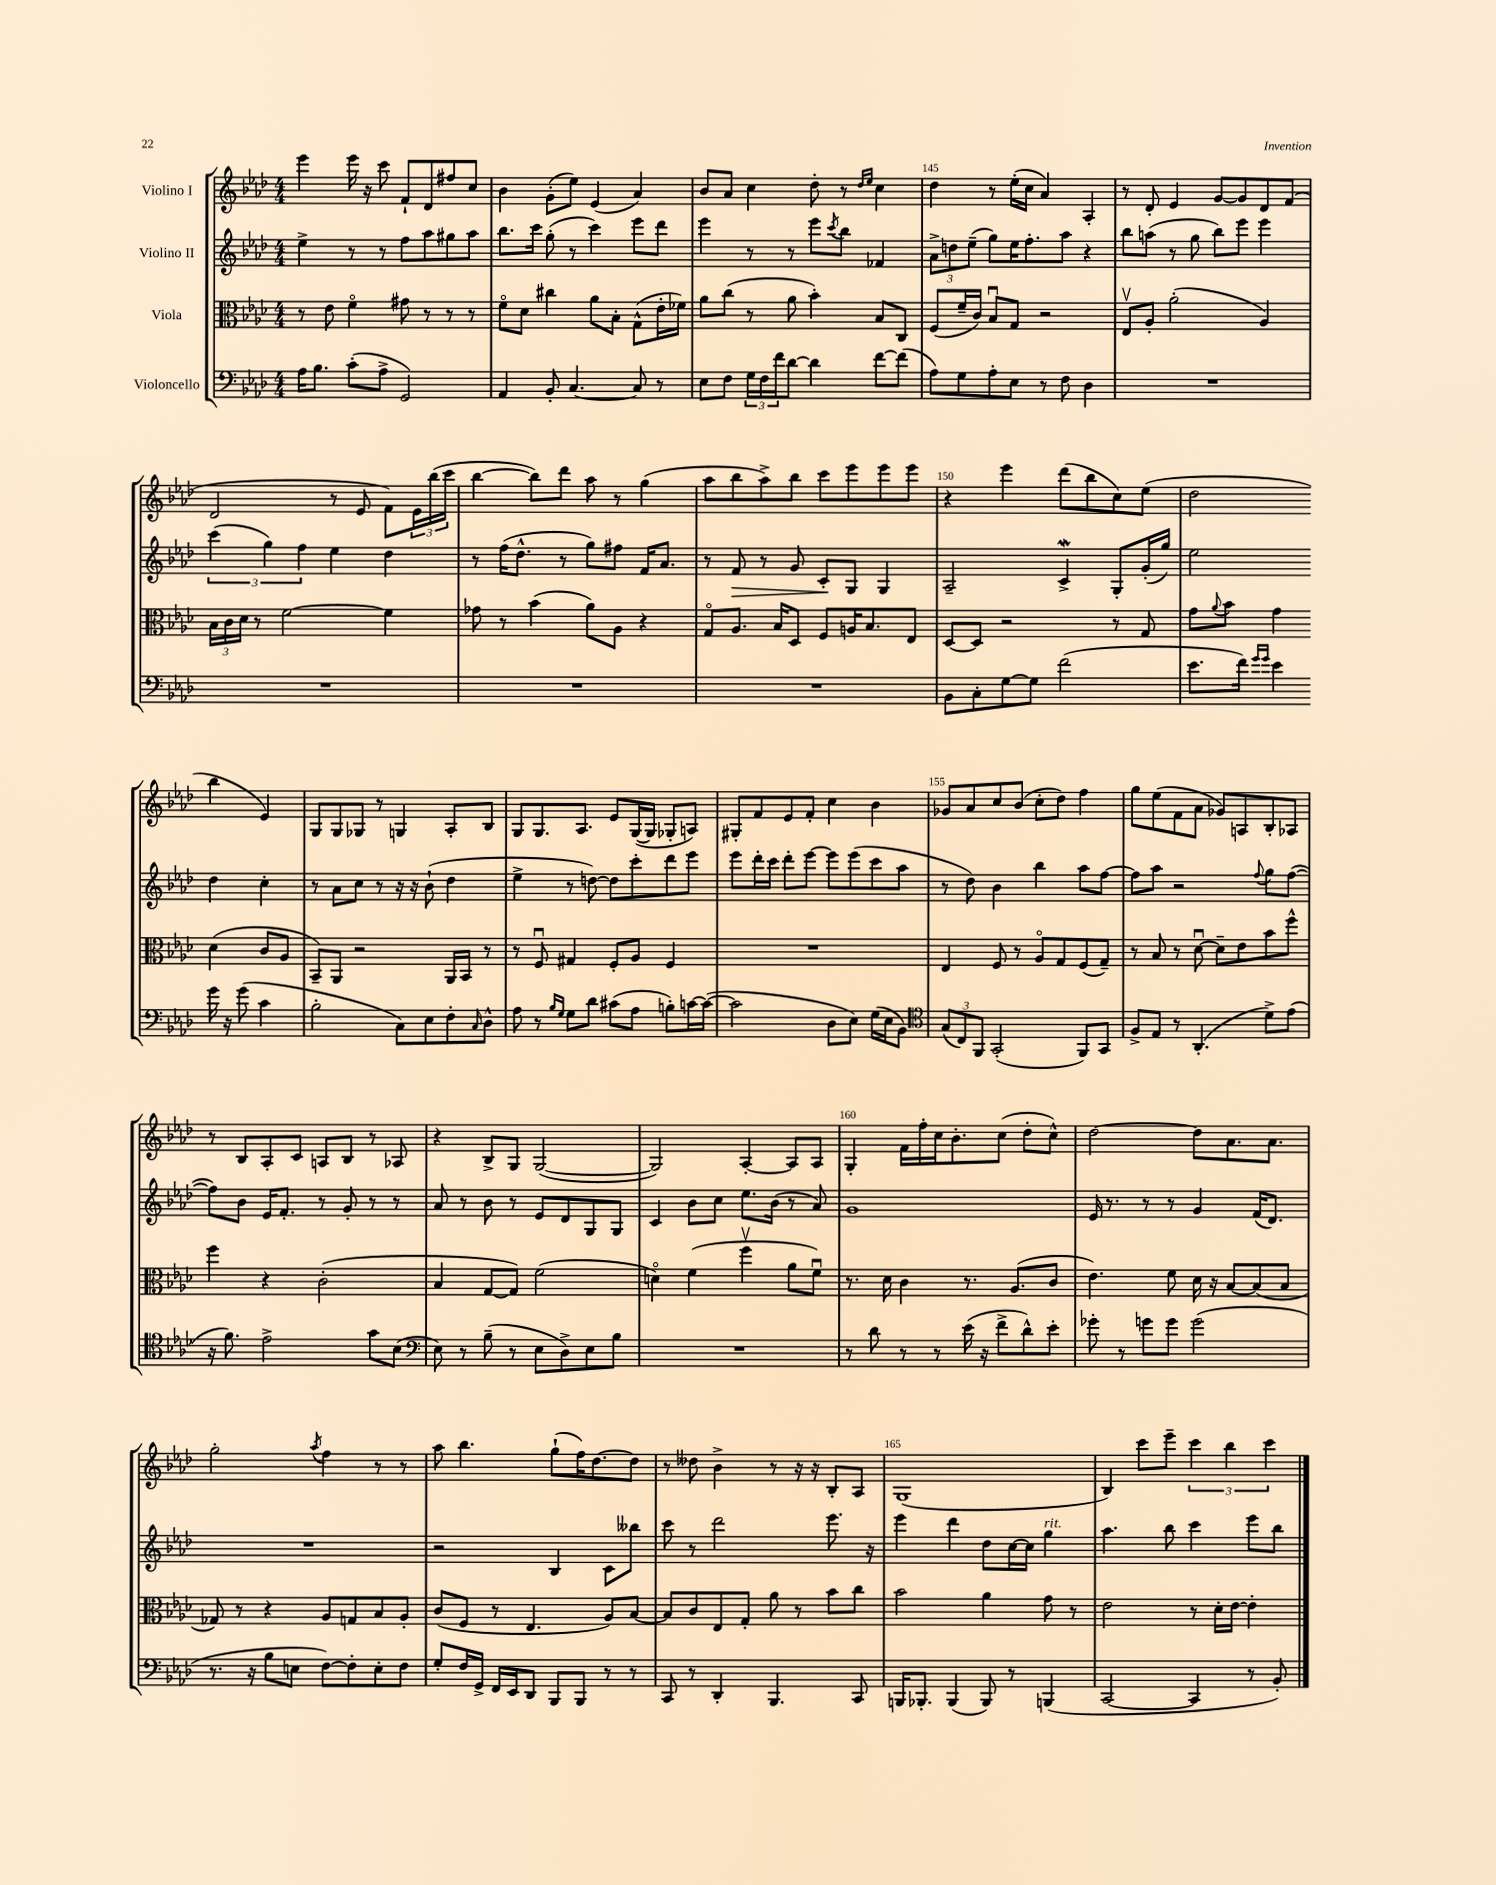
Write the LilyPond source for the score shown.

<<
\new StaffGroup <<
\new Staff = "s0" \with { instrumentName = "Violino I" } {
    \clef treble \key aes \major \numericTimeSignature \time 4/4
    ees'''4 ees'''16 r16 c'''8 f'8-! des'8 fis''8 c''8 |
    bes'4 g'8-.( ees''8) ees'4( aes'4) |
    bes'8 aes'8 c''4 des''8-. r8 \grace { des''16 ees''16 } c''4 |
    des''4 r8 ees''16-.( c''16 aes'4) aes4-. |
    r8 des'8-. ees'4 g'8~ g'8 des'8 f'8( |
    des'2 r8 ees'8 f'8) \tuplet 3/2 { ees'16 bes''16( c'''16 } |
    bes''4~ bes''8) des'''8 aes''8 r8 g''4( |
    aes''8 bes''8 aes''8->) bes''8 c'''8 ees'''8 ees'''8 ees'''8 |
    r4 ees'''4 des'''8( bes''8 c''8) ees''8( |
    des''2 bes''4 ees'4) |
    g8 g8 ges8 r8 g4 aes8-. bes8 |
    g8 g8. aes8. ees'8 g16~( g16 ges8-. a8) |
    gis8-. f'8 ees'8 f'8-. c''4 bes'4 |
    ges'8 aes'8 c''8 bes'8( c''8-. des''8) f''4 |
    g''8 ees''8( f'8 aes'8 ges'8) a8 bes8-. aes8 |
    r8 bes8 aes8-. c'8 a8 bes8 r8 aes8 |
    r4 bes8-> g8 g2~( |
    g2) aes4~-. aes8 aes8 |
    g4-. f'16 f''16-. c''16 bes'8.-. c''8( des''8-. c''8-^) |
    des''2~ des''8 aes'8. aes'8. |
    g''2-. \acciaccatura { aes''8 } f''4 r8 r8 |
    aes''8 bes''4. g''8-!( f''16) des''8.~ des''8 |
    r8 deses''8 bes'4-> r8 r16 r16 bes8-. aes8 |
    g1( |
    bes4) c'''8 ees'''8-- \tuplet 3/2 { c'''4 bes''4 c'''4 } \bar "|." |
}
\new Staff = "s1" \with { instrumentName = "Violino II" } {
    \clef treble \key aes \major \numericTimeSignature \time 4/4
    ees''4-> r8 r8 f''8 aes''8 gis''8 aes''8 |
    bes''8. c'''16 g''8-.( r8 c'''4) ees'''8 des'''8 |
    ees'''4 r8 r8 ees'''8 \acciaccatura { c'''8 } bes''8 fes'4 |
    \tuplet 3/2 { aes'8-> d''8 ees''8--( } g''8) ees''16 f''8.-. aes''8 r4 |
    bes''8 a''8( r8 g''8 bes''8) ees'''8 ees'''4 |
    \tuplet 3/2 { c'''4( g''4) f''4 } ees''4 des''4 |
    r8 f''16( des''8.-^ r8 g''8) fis''8 f'16 aes'8. |
    r8 f'8\> r8 g'8 c'8-.\! g8 g4 |
    aes2-- c'4->\mordent g8-. g'16-.( g''16) |
    ees''2 des''4 c''4-. |
    r8 aes'8 c''8 r8 r16 r16 bes'8-!( des''4 |
    ees''4-> r8 d''8~) d''8 c'''8-. des'''8 ees'''8 |
    ees'''8 des'''16-. c'''16 des'''8-. ees'''8~ ees'''8 ees'''8( c'''8 aes''8 |
    r8 des''8) bes'4 bes''4 aes''8 f''8~ |
    f''8 aes''8 r2 \appoggiatura { f''8 } g''8 f''8~( |
    f''8) bes'8 ees'16 f'8.-. r8 g'8-. r8 r8 |
    aes'8 r8 bes'8 r8 ees'8 des'8 g8 g8 |
    c'4 bes'8 c''8 ees''8. bes'16( r8 aes'8) |
    g'1 |
    ees'16 r8. r8 r8 g'4 f'16( des'8.) |
    R1 |
    r2 bes4 c'8 beses''8 |
    c'''8 r8 des'''2 ees'''8. r16 |
    ees'''4 des'''4 des''8 c''16~ c''16 g''4^\markup { \italic "rit." } |
    aes''4. bes''8 c'''4 ees'''8 bes''8 \bar "|." |
}
\new Staff = "s2" \with { instrumentName = "Viola" } {
    \clef alto \key aes \major \numericTimeSignature \time 4/4
    r8 ees'8 f'4\flageolet gis'8 r8 r8 r8 |
    f'8\flageolet des'8 cis''4 aes'8 bes8-. g8-^( ees'16-. fes'16) |
    aes'8 c''8( r8 aes'8 bes'4-.) bes8 c8 |
    f8( f'16-- c'16) bes8\downbow g8 r2 |
    ees8\upbow aes8-. aes'2-.( aes4) |
    \tuplet 3/2 { bes16 c'16 des'16 } r8 f'2~ f'4 |
    ges'8 r8 bes'4( aes'8) aes8 r4 |
    g8\flageolet aes8. bes16 des8 f8 a16 bes8. ees8 |
    des8~ des8 r2 r8 g8 |
    g'8 \appoggiatura { aes'8 } bes'8 g'4 des'4( c'8 aes8 |
    bes,8--) aes,8 r2 aes,16 bes,16 r8 |
    r8 f8\downbow gis4 f8-. aes8 f4 |
    R1 |
    ees4 f8 r8 aes8\flageolet g8 f8( g8--) |
    r8 bes8 r8 des'8~\downbow des'8-- ees'8 bes'8 f''8-^ |
    f''4 r4 c'2-.( |
    bes4 g8~ g8) f'2( |
    d'4\flageolet) f'4( f''4\upbow aes'8 f'8\downbow) |
    r8. des'16 c'4 r8. aes8.( c'8 |
    ees'4.) f'8 des'16 r16 bes8~ bes8( bes8 |
    ges8) r8 r4 aes8 g8 bes8 aes8-. |
    c'8( f8 r8 ees4. aes8) bes8~ |
    bes8 c'8 ees8 g8-. aes'8 r8 bes'8 c''8 |
    bes'2 aes'4 g'8 r8 |
    ees'2 r8 des'16-. ees'16~ ees'4-. \bar "|." |
}
\new Staff = "s3" \with { instrumentName = "Violoncello" } {
    \clef bass \key aes \major \numericTimeSignature \time 4/4
    aes16 bes8. c'8-.( aes8-> g,2) |
    aes,4 bes,8-. c4.~ c8 r8 |
    ees8 f8 \tuplet 3/2 { g16 f16 f'16 } des'8~ des'4 f'8~ f'8( |
    aes8) g8 aes8-. ees8 r8 f8 des4 |
    R1 |
    R1 |
    R1 |
    R1 |
    bes,8 c8-. g8~ g8 f'2( |
    ees'8. f'16) \grace { g'16 g'16 } ees'4 g'16 r16 g'8( c'4 |
    bes2-. c8) ees8 f8-. \grace { c16 } des8-^ |
    aes8 r8 \grace { bes16 g16 } g8 des'8 cis'8( aes8 b8-.) c'16~ c'16~( |
    c'2 des8 ees8) g16( ees16 bes,8) |
    \clef tenor \tuplet 3/2 { g8( c8) f,8 } g,2-.( f,8) g,8 |
    f8-> ees8 r8 aes,4.-.( des'8->) ees'8( |
    r16 f'8.) ees'2-> g'8 bes8( |
    \clef bass ees8) r8 bes8--( r8 ees8 des8->) ees8 bes8 |
    R1 |
    r8 des'8 r8 r8 ees'16( r16 f'8-> des'8-^) ees'8-. |
    ges'8-. r8 g'8 g'8 g'2( |
    r8. r16 bes8 e8 f8~) f8-. e8-. f8 |
    g8-. f16 g,16-> f,16 ees,16 des,8 bes,,8 bes,,8 r8 r8 |
    c,8 r8 des,4-. bes,,4. c,8 |
    b,,16 bes,,8.-. bes,,4( bes,,8) r8 b,,4( |
    c,2~ c,4 r8 bes,8-.) \bar "|." |
}
>>
>>
\layout { \context { \Score currentBarNumber = #142 \override BarNumber.break-visibility = ##(#f #t #t) barNumberVisibility = #(every-nth-bar-number-visible 5) } }
